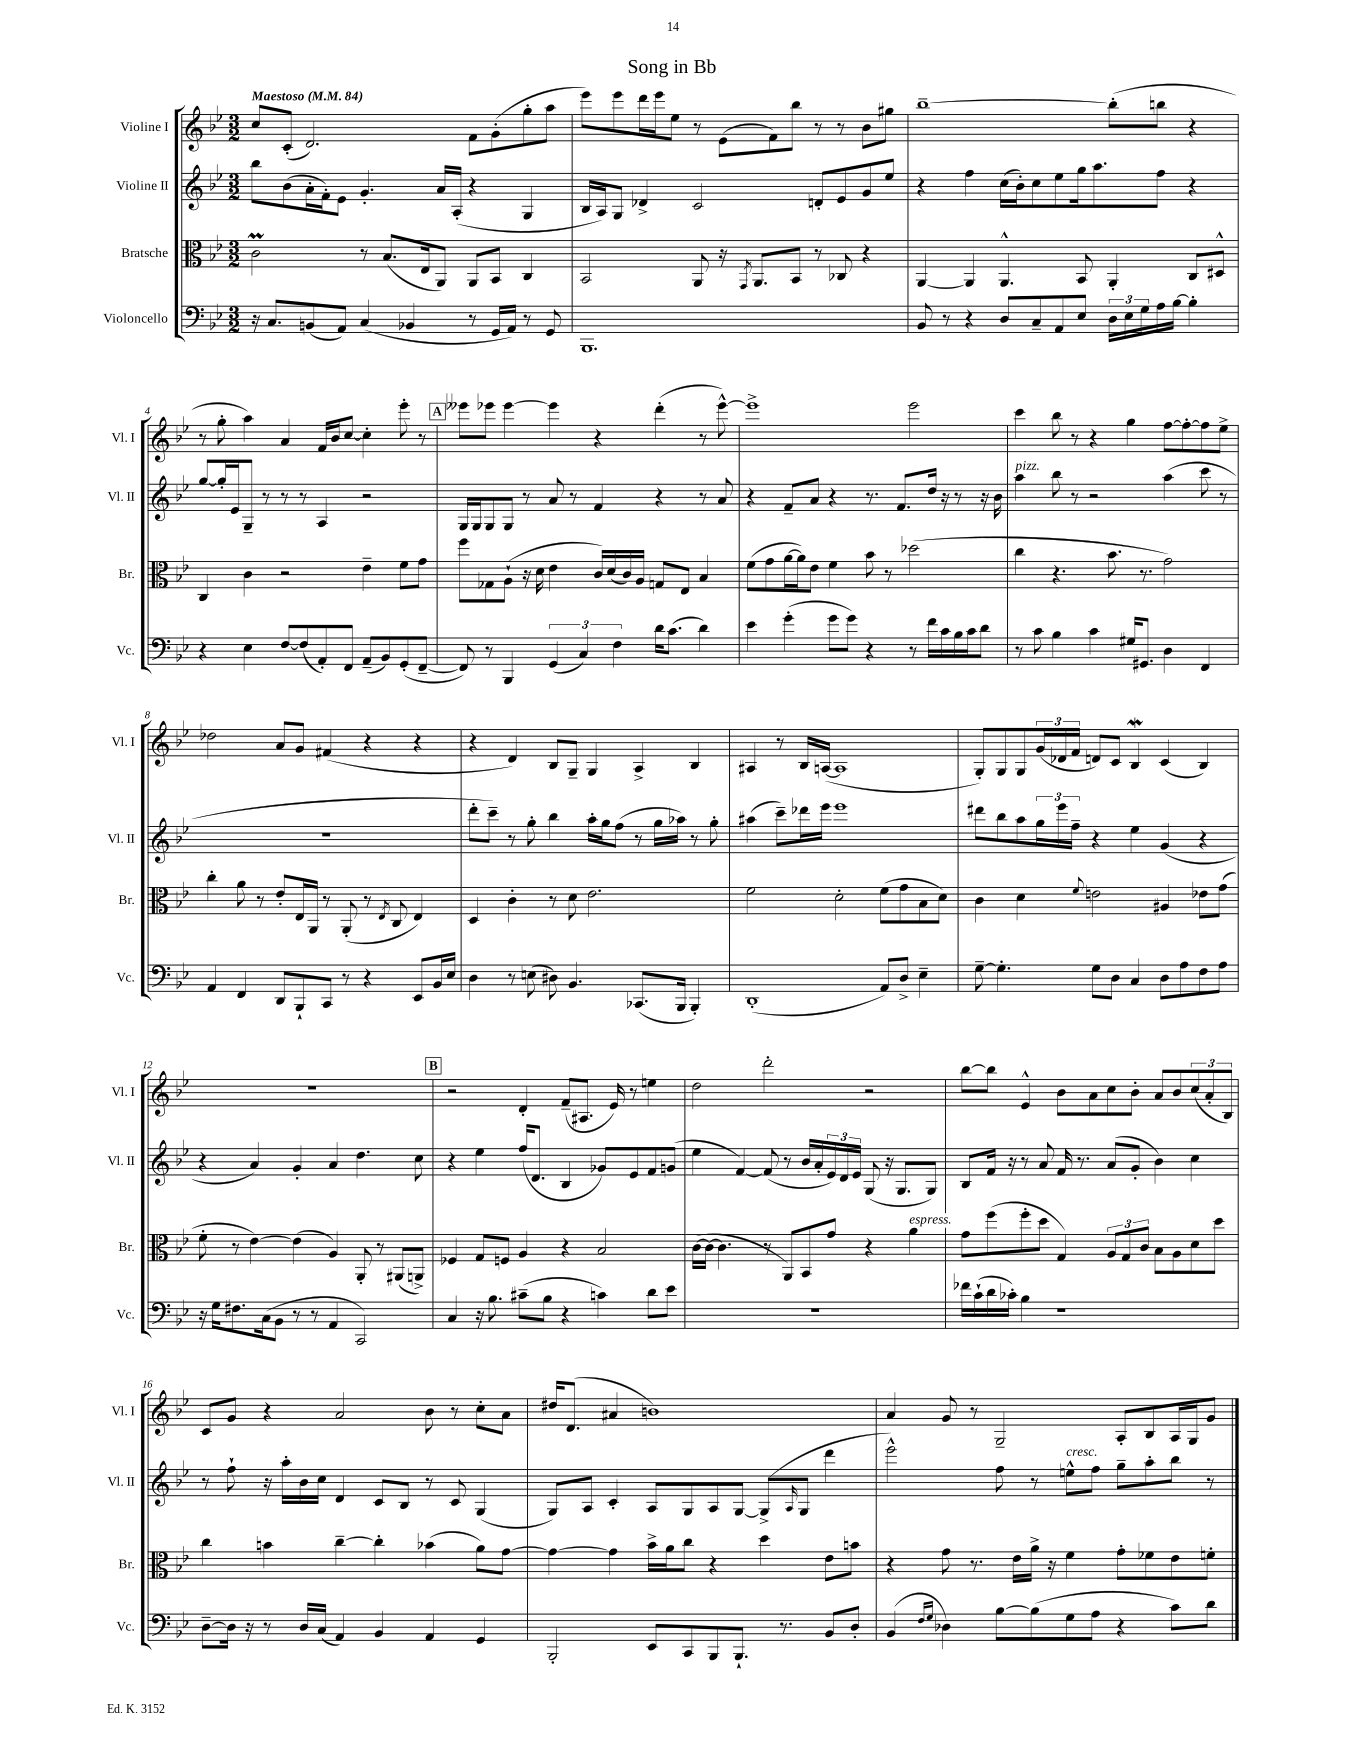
\header { title = "Song in Bb" }
<<
\new StaffGroup <<
\new Staff = "s0" \with { instrumentName = "Violine I" shortInstrumentName = "Vl. I" } {
    \clef treble \key bes \major \numericTimeSignature \time 3/2 \tempo "Maestoso" 4 = 84
    c''8 c'8-.( d'2.) f'8 g'8-.( g''8-. a''8 |
    ees'''8) ees'''8 d'''16 ees'''16 ees''8 r8 ees'8( f'8) bes''8 r8 r8 bes'8 gis''8 |
    bes''1~-- bes''8-.( b''8 r4 |
    r8 g''8-. a''4) a'4 f'16 bes'16 c''8~ c''4-. ees'''8-. r8 |
    \mark \markup { \box "A" } eeses'''8 ees'''8 ees'''4~ ees'''4 r4 d'''4-.( r8 ees'''8~-^) |
    ees'''1-> ees'''2 |
    c'''4 bes''8 r8 r4 g''4 f''8~ f''8~-. f''8 ees''8-> |
    des''2 a'8 g'8 fis'4( r4 r4 |
    r4 d'4) bes8 g8-- g4 a4-> bes4 |
    ais4 r8 bes16 a16~( a1 |
    g8-.) g8 g8 \tuplet 3/2 { g'16( des'16 f'16 } d'8) c'8 bes4\mordent c'4( bes4) |
    R1. |
    \mark \markup { \box "B" } r2 d'4-. f'8--( ais8. ees'16) r8 e''4 |
    d''2 d'''2-. r2 |
    bes''8~ bes''8 ees'4-^ bes'8 a'8 c''8 bes'8-. a'8 bes'8 \tuplet 3/2 { c''8( a'8-. bes8) } |
    c'8 g'8 r4 a'2 bes'8 r8 c''8-. a'8 |
    dis''16 d'8.( ais'4 b'1) |
    a'4 g'8 r8 g2-- a8-. bes8 a16 g16 g'8 \bar "|." |
}
\new Staff = "s1" \with { instrumentName = "Violine II" shortInstrumentName = "Vl. II" } {
    \clef treble \key bes \major \numericTimeSignature \time 3/2
    bes''8 bes'8( a'16-. f'16-.) ees'8 g'4.-. a'16 a16-.( r4 g4 |
    bes16 a16) g8 des'4-> c'2 d'8-. ees'8 g'8 ees''8 |
    r4 f''4 c''16( bes'16-.) c''8 ees''8 g''16 a''8. f''8 r4 |
    g''8~ g''16-. ees'16 g8-- r8 r8 r8 a4 r2 |
    \mark \markup { \box "A" } g16 g16 g8 g8 r8 a'8 r8 f'4 r4 r8 a'8 |
    r4 f'8-- a'8 r4 r8. f'8. d''16 r16 r8 r16 bes'16 |
    a''4^\markup { \italic "pizz." } bes''8 r8 r2 a''4( c'''8 r8 |
    R1. |
    d'''8-. c'''8--) r8 g''8-. bes''4 a''16-. g''16 f''8( r8 g''16 aes''16) r8 g''8-. |
    ais''4( c'''8--) des'''16 ees'''16 ees'''1 |
    dis'''8 bes''8 a''8 \tuplet 3/2 { g''16 ees'''16 f''16-- } r4 ees''4 g'4( r4 |
    r4 a'4) g'4-. a'4 d''4. c''8 |
    \mark \markup { \box "B" } r4 ees''4 f''16( d'8. bes4 ges'8) ees'8 f'8 g'8( |
    ees''4 f'4~) f'8( r8 bes'16 a'16-. \tuplet 3/2 { ees'16) d'16 ees'16 } g8( r16 g8. g8) |
    bes8 f'16 r16 r8 a'8 f'16 r8. a'8( g'8-. bes'4) c''4 |
    r8 f''8-! r16 a''16-. bes'16 c''16 d'4 c'8 bes8 r8 c'8 g4( |
    g8) a8 c'4-. a8 g8 a8 g8~ g8->( \grace { a16 } g8 d'''4 |
    ees'''2-^) f''8 r8 e''8-^^\markup { \italic "cresc." } f''8 g''8-- a''8-. bes''8 r8 \bar "|." |
}
\new Staff = "s2" \with { instrumentName = "Bratsche" shortInstrumentName = "Br." } {
    \clef alto \key bes \major \numericTimeSignature \time 3/2
    c'2\prall r8 bes8.( ees16 a,8) a,8 bes,8 c4 |
    bes,2 a,8 r16 \acciaccatura { g,8 } a,8. bes,8 r8 ces8 r4 |
    a,4~ a,4 a,4.-^ bes,8 a,4-. c8 dis8-^ |
    c4 c'4 r2 ees'4-- f'8 g'8 |
    \mark \markup { \box "A" } f''8 ges8 a8-!( r16 d'16 ees'4 c'16) d'16( c'16) a16 g8 ees8 bes4 |
    f'8( g'8 a'16~ a'16) ees'8 f'4 bes'8 r8 des''2( |
    c''4 r4. bes'8. r8. g'2) |
    c''4-. a'8 r8 ees'8-. ees16 a,16 r8 a,8-.( r8 \acciaccatura { ees8 } c8 ees4) |
    d4 c'4-. r8 d'8 ees'2. |
    f'2 d'2-. f'8( g'8 bes8 d'8) |
    c'4 d'4 \appoggiatura { f'8 } e'2 ais4 ees'8 g'8( |
    f'8-. r8 ees'4~) ees'4( a4) a,8-. r8 ais,8( a,8->) |
    \mark \markup { \box "B" } fes4 g8 f8 a4 r4 bes2 |
    c'16~( c'16~ c'4. r8 a,8) bes,8 g'8 r4 a'4^\markup { \italic "espress." } |
    g'8 f''8( f''8-. d''8 g4) \tuplet 3/2 { a8 g8 c'8 } bes8 a8 d'8 d''8 |
    c''4 b'4 c''4~-- c''4-. bes'4( a'8) g'8~ |
    g'4~ g'4 bes'16-> a'16 c''8 r4 d''4 ees'8 b'8 |
    r4 g'8 r8. ees'16 a'16-> r16 f'4 g'8-. fes'8 ees'8 f'8-. \bar "|." |
}
\new Staff = "s3" \with { instrumentName = "Violoncello" shortInstrumentName = "Vc." } {
    \clef bass \key bes \major \numericTimeSignature \time 3/2
    r16 c8. b,8( a,8) c4( bes,4 r8 g,16 a,16) r8 g,8 |
    bes,,1. |
    bes,8 r8 r4 d8 c8-- a,8 ees8 \tuplet 3/2 { d16 ees16 g16 } a16 bes16~ bes4-. |
    r4 ees4 f8~ f8( a,8-.) f,8 a,8--( bes,8) g,8-.( f,8~-- |
    \mark \markup { \box "A" } f,8) r8 bes,,4 \tuplet 3/2 { g,4( c4) f4 } d'16 c'8.( d'4) |
    ees'4 g'4-.( g'8 g'8) r4 r8 f'16 c'16 bes16 c'16 d'8 |
    r8 c'8 bes4 c'4 gis16 gis,8. d4 f,4 |
    a,4 f,4 d,8 bes,,8-! c,8 r8 r4 ees,8 bes,16 ees16 |
    d4 r8 e8( dis8) bes,4. ces,8.( bes,,16 bes,,4-.) |
    d,1-.( a,8) d8-> ees4-- |
    g8~-- g4.-. g8 d8 c4 d8 a8 f8 a8 |
    r16 g16 fis8. c16( bes,8 r8 r8 a,4 c,2) |
    \mark \markup { \box "B" } c4 r16 bes8. cis'8--( bes8 r4 c'4) d'8 ees'8 |
    R1. |
    fes'16 c'16-!( d'16 ces'16-.) bes4 r1 |
    d8~-- d16 r16 r8 d16 c16( a,4) bes,4 a,4 g,4 |
    bes,,2-. ees,8 c,8 bes,,8 bes,,8.-! r8. bes,8 d8-. |
    bes,4( \grace { f16 g16 } des4) bes8~ bes8( g8 a8 r4 c'8) d'8 \bar "|." |
}
>>
>>
